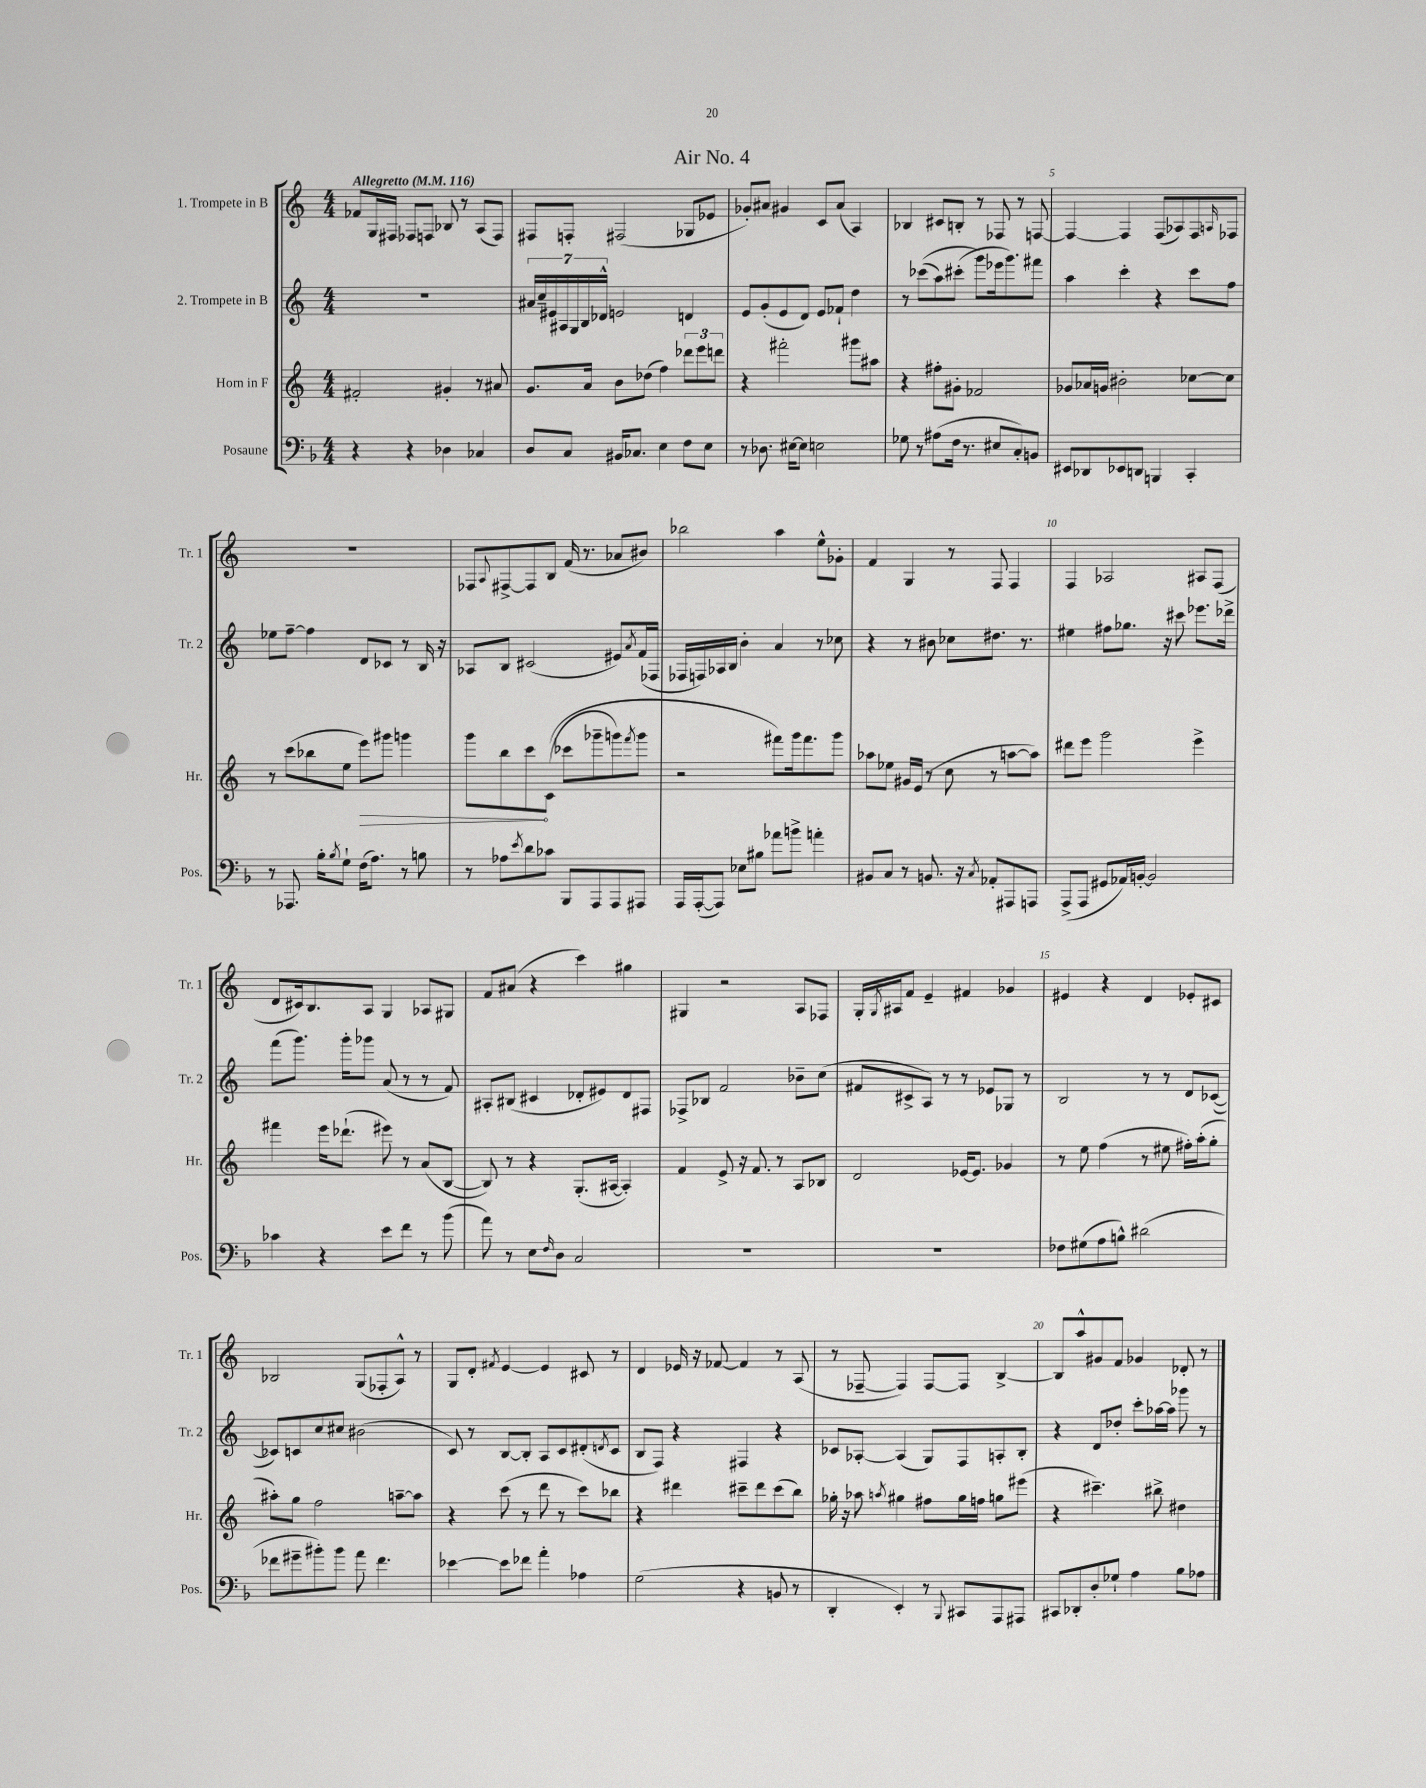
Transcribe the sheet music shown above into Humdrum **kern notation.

**kern	**kern	**kern	**kern
*staff4	*staff3	*staff2	*staff1
*clefF4	*clefG2	*clefG2	*clefG2
*k[b-]	*k[]	*k[]	*k[]
*M4/4	*M4/4	*M4/4	*M4/4
*MM116	*MM116	*MM116	*MM116
4r	2f#'/	1r	8f-/L
.	.	.	16G/L
.	.	.	16F#/JJ
4r	.	.	8F-/L
.	.	.	8F/J
4D-\	4g#'/	.	8B-/
.	.	.	8r
4C-/	8r	.	(8A/L
.	8a#/	.	8F/J)
=	=	=	=
8D/L	8.g/L	28a#/LL	8F#/L
.	.	28cc~/	.
.	.	28e#/	.
.	.	28A#/	.
8C/J	.	.	8F'/J
.	.	28G/	.
.	.	28B/	.
.	16a/Jk	.	.
.	.	28d-^^/JJ	.
16BB#/LK	8b\L	2e/	(2F#/
8.C-/J	.	.	.
.	(8dd-\J	.	.
4E\	4ff\)	.	.
8F\L	12ddd-\L	4d/	8G-/L
.	12eee\	.	.
8E\J	.	.	8e-/J
.	12ddd\J	.	.
=	=	=	=
8r	4r	8e/L	8g-'/L)
8.D-\	.	(8g'/	8a#/J
.	2fff#'\	8e/	4g#/
[16E#\LK	.	.	.
8E#\]J	.	8d/J)	.
2E\	.	8e/L	8c/L
.	.	8f-`/J	(8a#/J
.	8ggg#\L	4dd\	4A/)
.	8aa#\J	.	.
=	=	=	=
8G-\	4r	8r	4B-/
8r	.	&((8ccc-\L	.
(8A#\L	8ff#'\L	8aa\)	8c#/L
16F\Jk	8g#'\J	(8ccc#'\J	8B'/J
8.r	.	.	.
.	2f-/	8ggg\L&)	8r
8E#/L	.	16eee-\k	8F-/
.	.	8.ggg\)	.
8C'/)	.	.	8r
8BB/J	.	8fff#\J	[8F/
=	=	=	=
8EE#/L	8g-/L	4aa\	4F/_
8DD-/	16a-/L	.	.
.	16g/JJ	.	.
8EE-/	2b#'\	4ccc'\	4F/]
8DD/J	.	.	.
4BBB/	.	4r	(8F/L
.	.	.	8A-/)
4CC'/	[8cc-\L	8ccc\L	8F/
.	.	.	16qqA/
.	8cc-\]J	8ff\J	8F-/J
=	=	=	=
8r	8r	8ee-\L	1r
8.AAA-/	(8ccc\L	[8ff~\J	.
.	8bb-\	4ff\]	.
16B-'\LK	.	.	.
8qB-/	.	.	.
8G`\J	8ee\J	.	.
(16F\LK	8eee\L)	8d/L	.
8.A\J)	.	.	.
.	8ggg#\J	8c-/J	.
8r	4ggg\	8r	.
8B\	.	16B/	.
.	.	16r	.
=	=	=	=
8r	8ggg\L	8A-/L	8F-/L
.	.	.	8qqA/
8A-\L	8bb\	8B/J	[8F#^/
8qe/	.	.	.
8d\	8ccc\	(2c#/	8F#/]
8c-\J	&((8c\J	.	8B/J
8BBB-/L	8ccc-\L	.	(16f/
.	.	.	8.r
8AAA/	8ggg-~\	.	.
8AAA/	8ggg\)	8e#/L)	8a-/L
.	8qfff/	8qa/	.
8AAA#/J	8ggg\J	(16f/L	8b#/J)
.	.	16F-/JJ	.
=	=	=	=
16AAA/LL	2r	16F-/LL	2bb-\
([16AAA'/J	.	16F/)	.
8AAA/]J)	.	16A-/	.
.	.	16B/JJ	.
8E-\L	.	4b'\	.
8B#\J	.	.	.
8a-\L	8fff#\L&)	4a/	4aa\
8b^\J	16ggg\k	.	.
.	8.fff#\	.	.
4a'\	.	8r	8ee^^\L
.	8ggg\J	8cc-\	8g-'\J
=	=	=	=
8BB#/L	8aa-\L	4r	4f/
8C/J	8ee-\J	.	.
8r	16g#/LL	8r	4G/
.	(16e/JJ	.	.
8.BB/	8r	8b#\	.
.	8cc\	8cc-\L	8r
16r	.	.	.
8qC/	.	.	.
8AA-'/L	8r	8.dd#\J	8F/
8AAA#/	[8aa\L	.	4F/
.	.	8.r	.
8AAA/J	8aa\]J)	.	.
=	=	=	=
(8AAA^/L	8ddd#\L	4ee#\	4F/
8AAA/J	8eee\J	.	.
8GG#/L	2ggg\	8ff#\L	2A-/
16AA-/L)	.	8.gg-\J	.
[16BB'/JJ	.	.	.
2BB/]	.	.	.
.	.	16r	.
.	.	8ccc#\	.
.	4eee^\	8.eee-\L	8A#/L
.	.	.	(8F/J
.	.	16ddd-^\Jk	.
=	=	=	=
4c-\	4fff#\	(8fff\L	8d/L
.	.	8.ggg\J)	16c#/k)
.	.	.	8.B/
4r	16eee\LK	.	.
.	(8.ddd-`\J	16ggg'\LK	.
.	.	8ggg-\J	8A/J
8e\L	8eee#\)	(8a/	4G/
8f\J	8r	8r	.
8r	(8a/L	8r	8A-/L
(8b-\	[8B/J	8f/)	8G#/J
=	=	=	=
8a\)	8B/])	8A#'/L	8f/L
8r	8r	(8B#/J	(8a#/J
8E\L	4r	4c#/	4r
16qqF/	.	.	.
8D\J	.	.	.
2C/	(8.G'/L	8d-'/L	4ccc\)
.	.	8e#/)	.
.	[16A#/Jk	.	.
.	4A#'/])	8d-/	4gg#\
.	.	8F#/J	.
=	=	=	=
1r	4f/	8F-^/L	4G#/
.	.	8B-/J	.
.	8e^/	2f/	2r
.	16r	.	.
.	8.f/	.	.
.	8r	.	.
.	8A/L	8b-~\L	8A/L
.	8B-/J	(8cc\J	8F-/J
=	=	=	=
1r	2d/	8f#/L	16G'/LL
.	.	.	8qG/
.	.	.	16A#/J
.	.	8c#^/	8f/J
.	.	8A/J)	4e~/
.	.	8r	.
.	[16e-/LK	8r	4f#/
.	8.e-/]J	.	.
.	.	8e-/L	.
.	4g-/	8G-/J	4g-/
.	.	8r	.
=	=	=	=
8F-\L	8r	2B/	4e#/
(8G#\	8ee\	.	.
8A\	(4ff\	.	4r
8B^^\J)	.	.	.
(2d#\	8r	8r	4d/
.	8ee#\	8r	.
.	16ff#'\LL)	8d/L	8e-'/L
.	(16aa'\J	.	.
.	8gg'\J	([8c-/J	8c#/J
=	=	=	=
8f-\L	8aa#'\L)	8c-/]L)	2B-/
8g#~\	8gg\J	8c/	.
8b#'\)	2ff\	8cc/	.
8b#\J	.	8cc#/J	.
8a\	.	(2b#\	(8G/L
4.f-\	.	.	8F-'/
.	[8aa~\L	.	8A^^/J)
.	8aa\]J	.	8r
=	=	=	=
[4e-\	4r	8c/)	8G/L
.	.	8r	8d'/J
.	.	.	8qf#/
8e-\]L	(8ccc\	[8B/L	[4e/
8f-\J	8r	8B'/]J	.
4a'\	8ddd\	8A/L	4e/]
.	8r	8c/	.
4A-\	8ccc\L)	(8d#'/	8c#/
.	.	8qd/	.
.	8bb-\J	8c/J	8r
=	=	=	=
(2G\	4r	8B/L	4d/
.	.	8F/J)	.
.	4ddd#\	4r	16e-/
.	.	.	16r
.	.	.	[8f-/
4r	8ccc#~\L	4F#/	4f-/]
.	8ddd#\	.	.
8BB/	(8ccc#\	4r	8r
8r	8bb\J)	.	(8A/
=	=	=	=
4DD'/	16gg-'\	8c-/L	8r
.	16r	.	.
.	8aa-\	[8A-'/J	[8F-~/
.	8qaa/	.	.
4EE'/)	4gg#\	(4A-/]	4F-/])
8r	8ff#\L	8G/L)	[8F-/L
8qqBBB-/	.	.	.
8CC#/L	16gg#\L	8F/	8F-/]J
.	16ff\JJ	.	.
8AAA/	8gg\L	8A'/	[4B^/
8AAA#/J	(8eee#\J	8B'/J	.
=	=	=	=
8CC#/L	4r	4r	8B/]L
8DD-'/	.	.	8aa^^/
8D'/	4.ccc#~\)	8d/L	8g#/
8G-`/J	.	8dd-'/J	8f/J
4A\	.	8ccc'\L	4g-/
.	8bb#^\	[16aa-\L	.
.	.	16aa-\]JJ	.
8B-\L	4dd#\	8ggg-\	8d-'/
8A-\J	.	8r	8r
==	==	==	==
*-	*-	*-	*-
